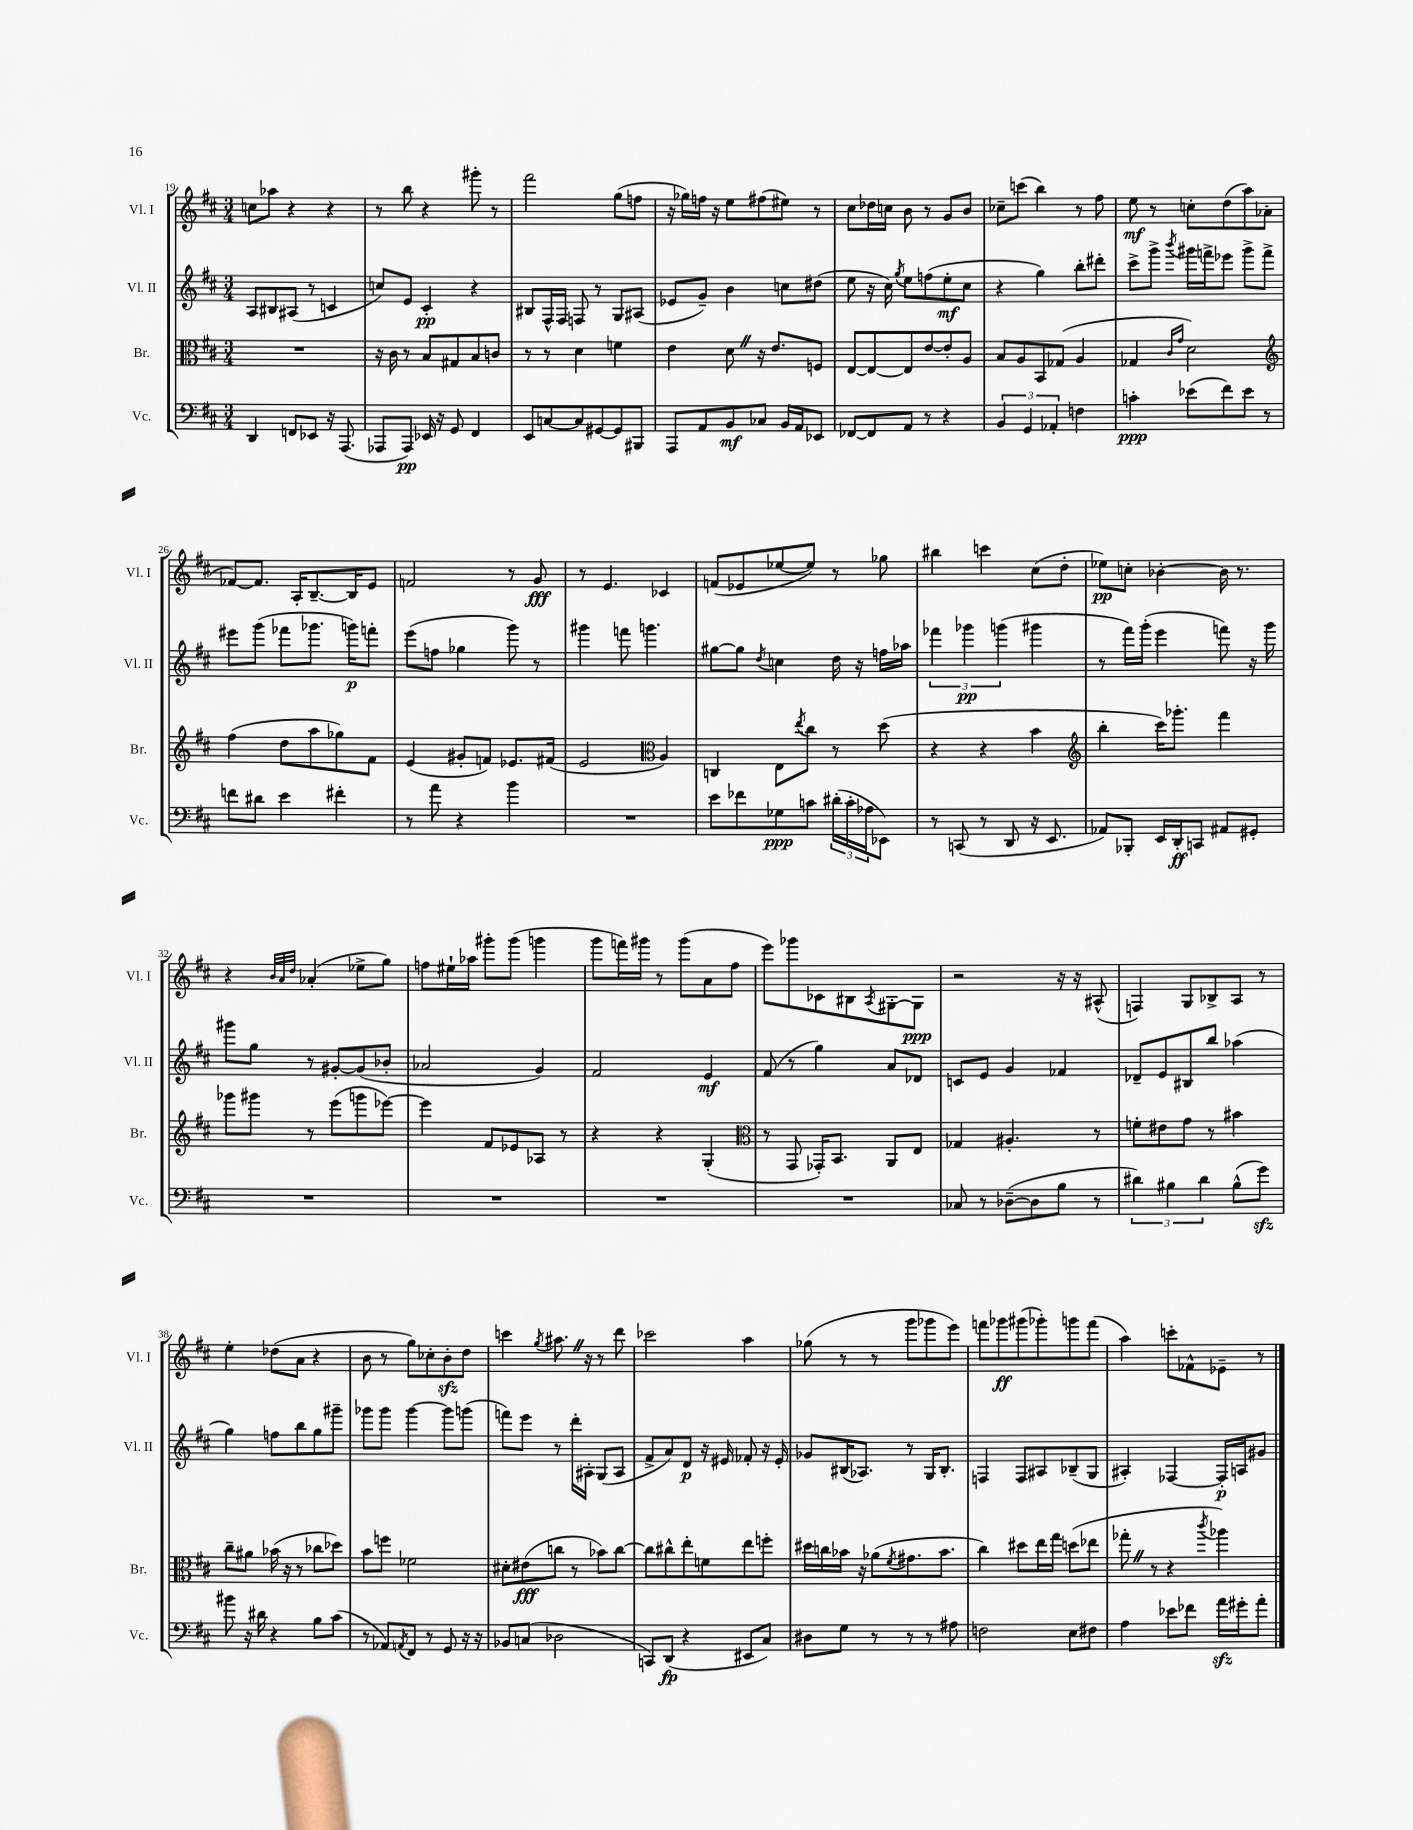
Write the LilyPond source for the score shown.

<<
\new StaffGroup <<
\new Staff = "s0" \with { instrumentName = "Vl. I" shortInstrumentName = "Vl. I" } {
    \clef treble \key d \major \numericTimeSignature \time 3/4
    c''8 aes''8 r4 r4 |
    r8 b''8 r4 gis'''8-. r8 |
    fis'''2 g''8( f''8 |
    r16 ges''16) f''16 r16 e''8 fis''8( eis''8) r8 |
    cis''8 des''16 c''16 b'8 r8 g'8 b'8 |
    ces''8-- c'''8( b''4) r8 fis''8 |
    e''8\mf r8 c''8-. d''8( a''8) aes'8( |
    fes'8~) fes'8. a16-. b8.~-- b16 e'8 |
    f'2 r8 g'8\fff |
    r8 e'4. ces'4 |
    f'8( ees'8 ees''8~ ees''8) r8 ges''8 |
    bis''4 c'''4 cis''8( d''8-. |
    ees''8\pp) c''8-. bes'4~-. bes'16 r8. |
    r4 \grace { b'32 a'32 d''32 } aes'4-.( ees''8-> g''8) |
    f''8 eis''16-! aes''16 gis'''8-. gis'''8( g'''4 |
    g'''8 f'''16) gis'''16 r8 gis'''8( a'8 fis''8 |
    e'''8) ges'''8 ces'8 bis8 \acciaccatura { a8 } gis8~-. gis8\ppp |
    r2 r16 r16 ais8-^( |
    f4) g8 bes8-> a8 r8 |
    e''4-. des''8( a'8 r4 |
    b'8 r8 g''8) ces''8-. b'8-.\sfz d''8 |
    c'''4 \acciaccatura { g''8 } ais''8. \once \override BreathingSign.text = \markup { \musicglyph "scripts.caesura.straight" } \breathe r16 r8 d'''8 |
    ces'''2 a''4 |
    ges''8( r8 r8 g'''8 ges'''8 e'''8) |
    f'''8 ges'''8\ff gis'''8( ges'''8-.) g'''8 f'''8( |
    a''4) c'''8-. fes'8-^ ees'8-- r8 \bar "|." |
}
\new Staff = "s1" \with { instrumentName = "Vl. II" shortInstrumentName = "Vl. II" } {
    \clef treble \key d \major \numericTimeSignature \time 3/4
    a8 bis8 ais8( r8 c'4 |
    c''8) e'8 cis'4-.\pp r4 |
    bis8 fis16-^ fis16 f8 r8 g8 ais8( |
    ees'8 g'8--) b'4 c''8 dis''8( |
    e''8 r16 cis''16) \acciaccatura { g''8 } e''8 f''8( e''8-.\mf cis''8 |
    r4 g''4) b''8-. dis'''8-. |
    cis'''8-> g'''8-> \acciaccatura { b'''8 } gis'''16 f'''16-> ees'''8 gis'''8-> f'''8-> |
    eis'''8 g'''8( fes'''8 ges'''8. g'''16\p) f'''8-. |
    e'''8( f''8 ges''4 g'''8) r8 |
    gis'''4 f'''8 g'''4. |
    gis''8~ gis''8 \acciaccatura { d''8 } c''4 d''16 r16 f''16 aes''16 |
    \tuplet 3/2 { fes'''4 ges'''4\pp g'''4( } gis'''4 |
    r8 fis'''16) g'''16-.( e'''4 f'''8) r16 g'''16 |
    gis'''8 g''8 r8 gis'8~-. gis'8( bes'8-. |
    aes'2 g'4) |
    fis'2 e'4\mf |
    fis'8( r8 g''4) a'8 des'8 |
    c'8 e'8 g'4 fes'4 |
    des'8-- e'8 bis8 b''8 aes''4( |
    g''4) f''8 b''8 g''8 gis'''8-- |
    ges'''8 ges'''8 ges'''4~ ges'''8 g'''8( |
    f'''8) e'''8 r8 d'''16-. ais16-. g8( ais8 |
    fis'8-> a'8) d'8\p r16 eis'16 fes'8-. r16 eis'16-. |
    ges'8 bis16( aes8.) r8 g16 bis8.-. |
    f4 f8 ais8 bes8--( g8 |
    ais4-.) fes4~ fes16-.\p a16 gis'8 \bar "|." |
}
\new Staff = "s2" \with { instrumentName = "Br." shortInstrumentName = "Br." } {
    \clef alto \key d \major \numericTimeSignature \time 3/4
    R2. |
    r16 cis'16 r8 b8 gis8 b8 c'8 |
    r8 r8 d'4 f'4 |
    e'4 d'8 \once \override BreathingSign.text = \markup { \musicglyph "scripts.caesura.straight" } \breathe r16 e'8. f8 |
    e8~ e8~ e8 e'8~ e'8-. a8 |
    b8 a8 b,8 ges8( a4 |
    ges4 \grace { cis'16 g'16 } d'2) |
    \clef treble fis''4( d''8 a''8 ges''8) fis'8 |
    e'4( gis'8-. f'8) ees'8. fis'16( |
    e'2 \clef alto a4) |
    c4 e8 \acciaccatura { e''8 } cis''8 r8 d''8( |
    r4 r4 b'4 |
    \clef treble b''4-. cis'''16) ges'''8.-. fis'''4 |
    ges'''8 gis'''8 r8 e'''8( g'''8 ees'''8~) |
    ees'''4 fis'8 ees'8 aes8 r8 |
    r4 r4 g4-.( |
    \clef alto r8 g,8 ges,16-.) b,8. a,8 e8 |
    ges4 ais4.-. r8 |
    f'8-. eis'8 g'8 r8 bis'4 |
    cis''8-- ais'8 bes'16( r16 r8 ces''8 des''8) |
    b'8 f''8 fes'2 |
    dis'8-. eis'8\fff( c''8 r8 bes'8) c''8~ |
    c''8 cis''8-^ e''8-. f'8 e''8 f''8-. |
    dis''16 c''16 bes'16 r16 aes'8( \acciaccatura { fis'8 } gis'8. bes'8. |
    cis''4) dis''8 e''16 g''16 d''8( ees''8 |
    ges''8-. \once \override BreathingSign.text = \markup { \musicglyph "scripts.caesura.straight" } \breathe r8 r4 \acciaccatura { cis'''8 } aes''4) \bar "|." |
}
\new Staff = "s3" \with { instrumentName = "Vc." shortInstrumentName = "Vc." } {
    \clef bass \key d \major \numericTimeSignature \time 3/4
    d,4 f,8 ees,8 r16 a,,8.( |
    aes,,8 aes,,8\pp) ees,16 r16 g,8 fis,4 |
    e,8 c8~ c8 gis,8~ gis,8 bis,,8 |
    a,,8 a,8 b,8\mf ces8 b,16 a,16 ees,8 |
    fes,8~ fes,8 a,8 r8 r4 |
    \tuplet 3/2 { b,4 g,4 aes,4-. } f4 |
    c'4-.\ppp ees'8( fis'8) ees'8 r8 |
    f'8 dis'8 e'4 fis'4-. |
    r8 a'8 r4 b'4 |
    R2. |
    e'8 fes'8 ges8\ppp c'8 \tuplet 3/2 { dis'16-.( c'16-. aes16 } ees,8) |
    r8 c,8( r8 d,8 r16 e,8. |
    aes,8) bes,,8-. e,16 d,16-.\ff c,8 ais,8 gis,8-. |
    R2. |
    R2. |
    R2. |
    R2. |
    ces8 r8 des8~--( des8 b8 r8 |
    \tuplet 3/2 { dis'4) bis4 dis'4 } bis8-^( g'8\sfz) |
    bis'8 r16 dis'16 r4 b8 cis'8( |
    r8 aes,8) \acciaccatura { a,8 } fis,8 r8 g,8 r16 r16 |
    bes,8 c8( des2 |
    c,8) d,8\fp( r4 eis,8 cis8) |
    dis8 g8 r8 r8 r8 ais8 |
    f2 e8 fis8 |
    a4 ees'8 fes'8 a'16\sfz gis'16-. a'8-. \bar "|." |
}
>>
>>
\layout { \context { \Score currentBarNumber = #19 } }
